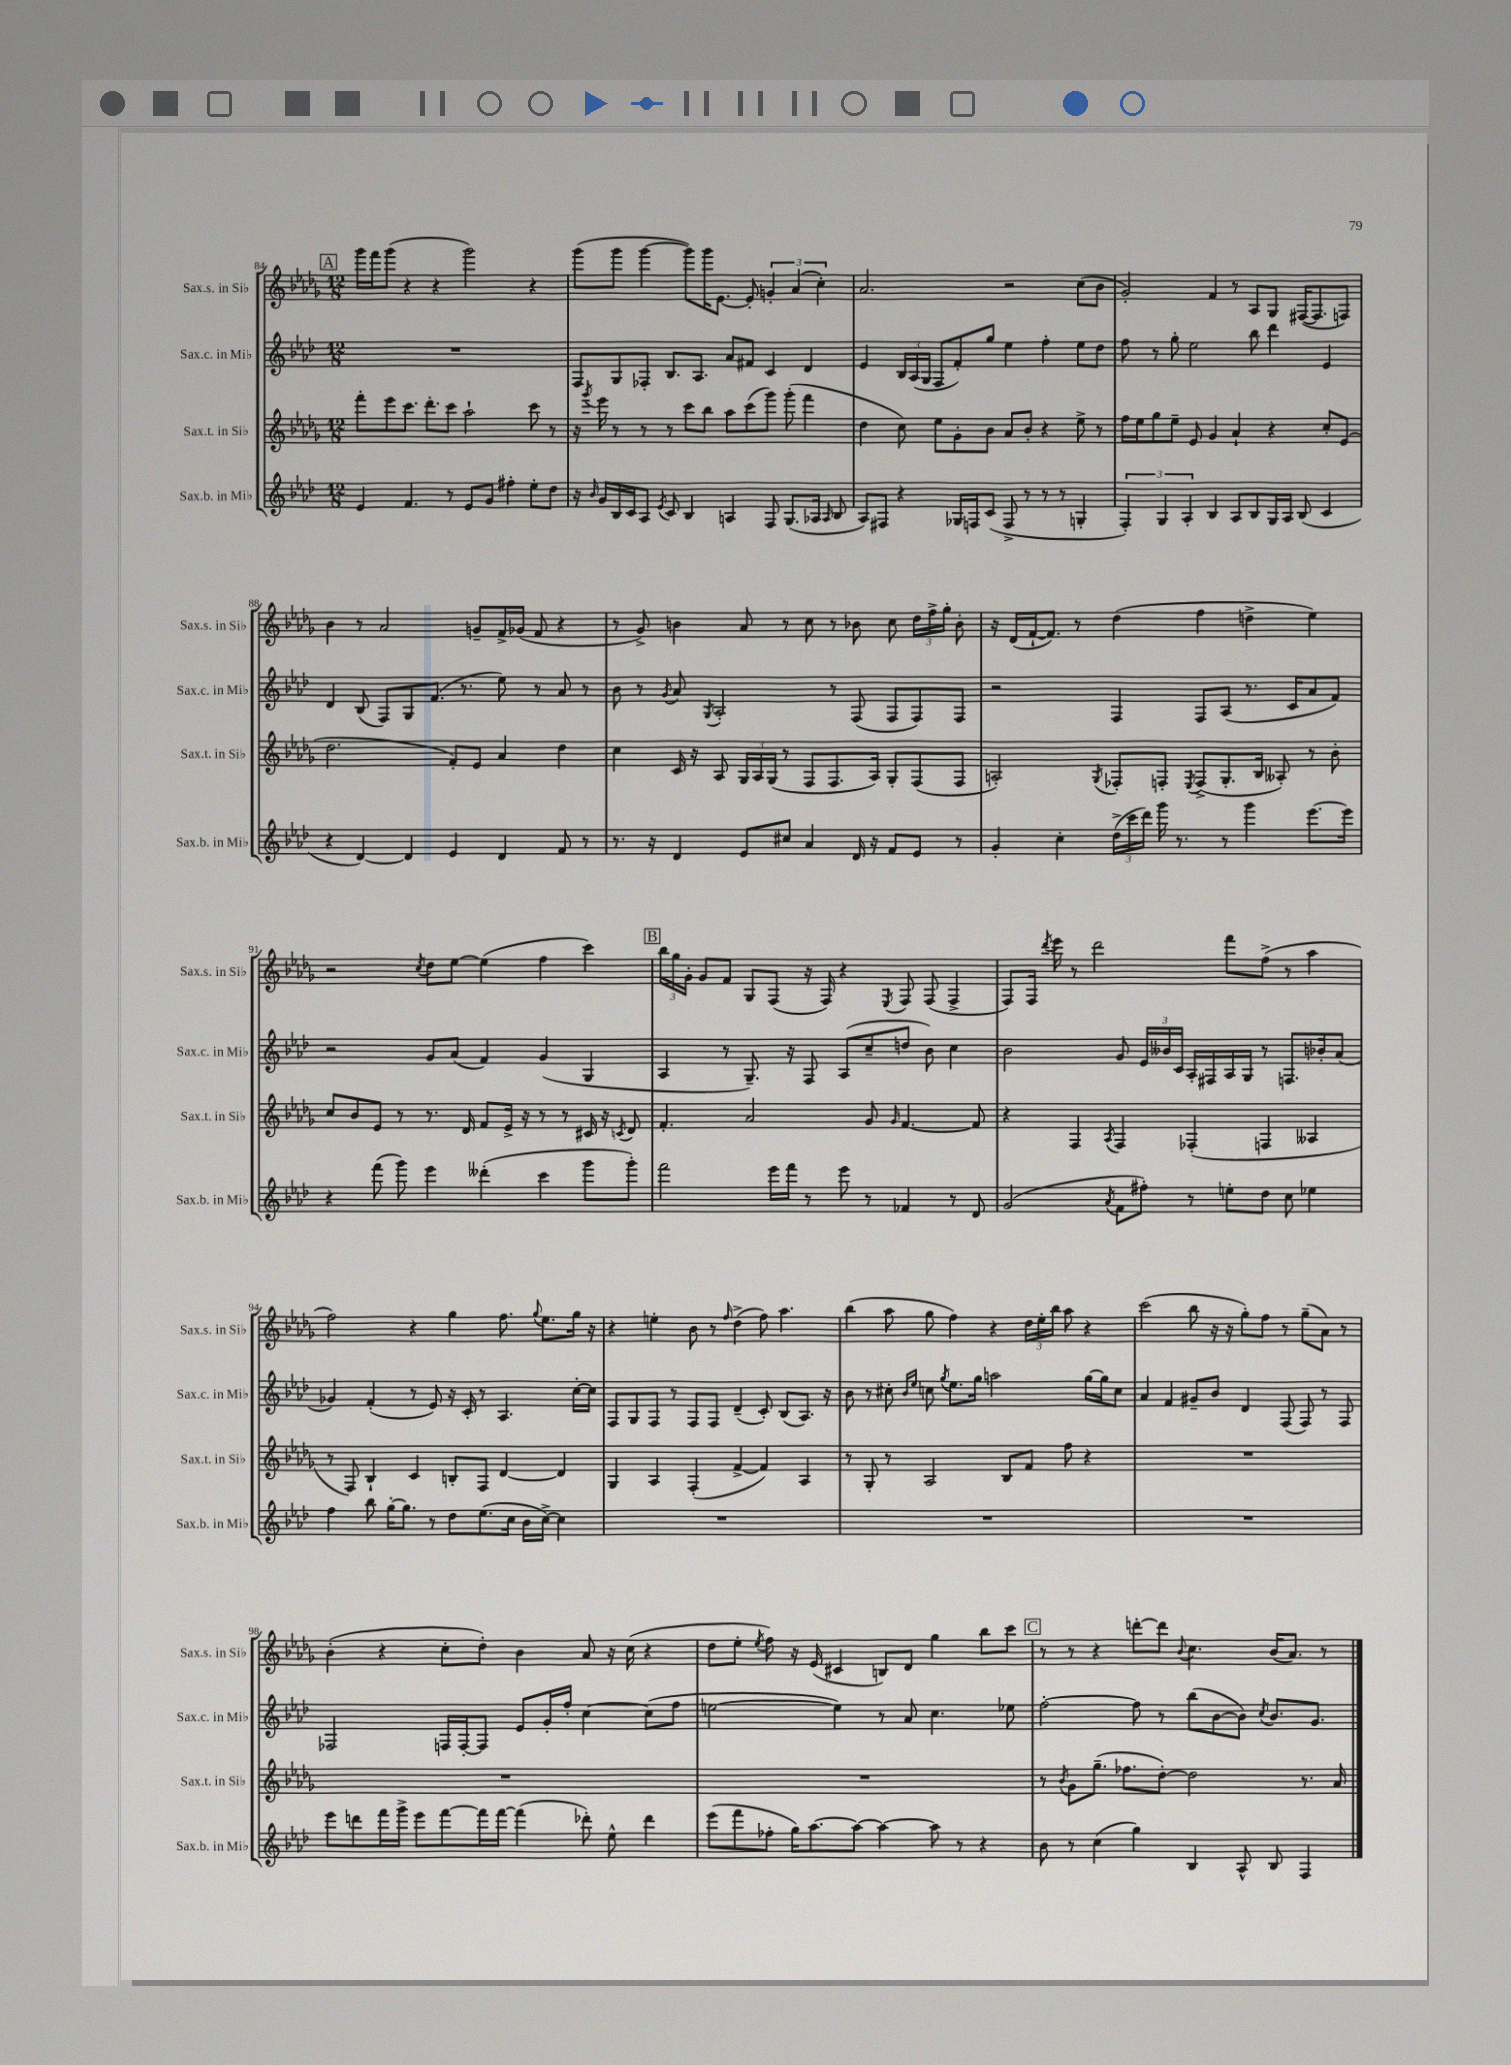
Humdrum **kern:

**kern	**kern	**kern	**kern
*staff4	*staff3	*staff2	*staff1
*clefG2	*clefG2	*clefG2	*clefG2
*k[b-e-a-d-]	*k[b-e-a-d-g-]	*k[b-e-a-d-]	*k[b-e-a-d-g-]
*M12/8	*M12/8	*M12/8	*M12/8
4e-/	8fff'\L	1.r	16ggg-\LL
.	.	.	16fff\J
.	8eee-\	.	(8ggg-\J
4.f/	8.ccc\J	.	4r
.	8.ddd-'\L	.	.
.	.	.	4r
8r	8ccc\J	.	.
8e-/L	2aa-`\	.	2ggg-\)
8g/J	.	.	.
4ff#'\	.	.	.
8ee-'\L	8ccc\	.	4r
8dd-\J	8r	.	.
=	=	=	=
16r	16r	8F/L	(8ggg-\L
16qqb-/	8qggg-/	.	.
16g/LL	16eee-\	.	.
16B-/	8r	8G/	8ggg-\J
16c/J	.	.	.
8A-/J	8r	8F-'/J	[4ggg-\
8qe-/	.	.	.
8c/	8r	8.B-/L	.
4B-/	8ccc\L	.	8ggg-\]L)
.	.	8.A-/J	.
.	8bb-\J	.	16ggg-\K
.	.	.	[8.e-\J
4A/	8aa-\L	8a-/L	.
.	(8ccc\	8f#/J	8e-'/]
8F/	8ggg-\J)	4c/	6g'/
(8.G/L	(8ggg-'\	.	.
.	.	.	(6a-/
.	4fff\	4d-/	.
16A-/Jk	.	.	.
.	.	.	6cc'\)
16qqA-/	.	.	.
8B-/	.	.	.
=	=	=	=
8A-/L)	4dd-\	4e-/	2.a-/
8F#/J	.	.	.
4r	8cc\)	24B-/LL	.
.	.	(24A-/	.
.	.	24G/JJ	.
.	8ee-\L	8F/L	.
16G-/LL	8g-'\	8f'/)	.
16F/J	.	.	.
(8c/J	8b-\J	8gg/J	.
8F^/	8a-/L	4ee-\	2r
8r	8b-'/J	.	.
8r	4r	4ff'\	.
8r	.	.	.
4G'/	8ee-^\	8ee-\L	(8cc\L
.	8r	8dd-\J	8b-\J
=	=	=	=
6F'/)	16ff\LL	8ff\	2g-'/)
.	16ee-\J	.	.
.	8gg-\	8r	.
6G/	.	.	.
.	8ee-~\J	8gg'\	.
6A-'/	.	.	.
.	8e-/	2ee-\	.
4B-/	4g-/	.	4f/
8A-/L	4a-`/	.	8r
8B-/	.	8bb-\	8A-/L
16G/L	4r	4ddd-\	8G-/J
16A-/JJ	.	.	.
(8B-/	.	.	([16F#/LK
.	.	.	8.F#/]
4c/	8cc'/L	4e-/	.
.	(8e-/J	.	8F/J)
=	=	=	=
4r	2.dd-\	4d-/	4b-\
[4d-/)	.	(8B-/	8r
.	.	8F/L)	2a-/
4d-/]	.	8G/	.
.	.	(8.f/J	.
4e-/	8f'/L)	.	.
.	.	8.r	.
.	8e-/J	.	8g~/L
4d-/	4a-/	8ee-\)	16f^/L
.	.	.	(16g-/JJ
.	.	8r	8f/
8f/	4dd-\	8a-/	4r
8r	.	8r	.
=	=	=	=
8.r	4cc\	8b-\	8r
.	.	8r	8g-^/)
16r	.	.	.
.	.	8qg/	.
4d-/	16c/	8a-/	4b\
.	16r	.	.
.	.	8qG/	.
.	8A-/	2A-'/	.
8e-/L	24G-/LL	.	8a-/
.	24A-/	.	.
.	(24G-/JJ	.	.
8cc#/J	8r	.	8r
4a-/	8F/L	.	8cc\
.	8.F/	8r	8r
16d-/	.	(8F/	8b-\
16r	16A-/Jk)	.	.
8f/L	8G-'/L	8F/L	8cc\
8e-/J	(8F/	8F/)	24dd-\LL
.	.	.	24ff^\
.	.	.	24gg-'\JJ
8r	8F/J	8F/J	8b-'\
=	=	=	=
4g'/	2A'/)	2r	16r
.	.	.	(16d-/LL
.	.	.	[16f`/J
.	.	.	8.f/]J)
4cc'\	.	.	.
.	.	.	8r
.	8qG-/	.	.
(24dd-^\LL	8F-'/L	4F/	(4dd-\
24ccc\	.	.	.
24ddd-\JJ)	.	.	.
16ggg\	8F'/J	.	.
8.r	.	.	.
.	8qE-/	.	.
.	(8F^/L	8F/L	4ff\
8r	8.G-'/	(8A-/J	.
4ggg\	.	8.r	4dd^\
.	16B-/Jk	.	.
.	8A--'/)	.	.
.	.	16c/LK	.
[8.eee-\L	8r	8a-/	4ee-\)
.	8b-'\	8f/J)	.
16eee-\]Jk	.	.	.
=	=	=	=
4r	8cc/L	2r	2r
.	8b-/	.	.
(8fff\	8e-/J	.	.
8ggg\)	8r	.	.
.	.	.	8qcc/
4eee-\	8.r	8g/L	8dd-\L
.	.	(8a-/J	[8ee-\J
.	16d-/	.	.
(4ddd--'\	8f/L	4f/)	(4ee-\]
.	16e-^/Jk	.	.
.	16r	.	.
4ccc\	8r	(4g/	4ff\
.	8r	.	.
8ggg\L	16c#/	4G/	4ccc\)
.	16r	.	.
.	8qc/	.	.
8ggg'\J)	8d-/	.	.
=	=	=	=
2fff\	4.f'/	4A-/	24bb-\LL
.	.	.	24gg-\
.	.	.	24g-'\JJ
.	.	.	8g-/L
.	.	8r	8f/J
.	2a-/	8.G~/)	8G-/L
16eee-\LL	.	.	(8F/J
16fff\JJ	.	16r	.
8r	.	8F/	16r
.	.	.	16F/)
8eee-\	.	(8A-/L	4r
8r	8g-/	8cc~/	.
.	16qqg-/	.	8qE-/
4f-/	[4.f/	8dd/J	8F/
.	.	8b-\)	(8F/
8r	.	4cc\	4F^/
8d-/	8f/]	.	.
=	=	=	=
(2g/	4r	2b-\	8F/L)
.	.	.	16F/Jk
.	.	.	8qddd-/
.	.	.	16eee-\
.	4F/	.	8r
.	.	.	2ddd-\
8qa-/	8qA-/	.	.
8f\L	4F/	8g/	.
8ff#'\J)	.	24e-/LL	.
.	.	24b--/	.
.	.	24c/JJ	.
8r	(4F-'/	16A-'/LL	.
.	.	16F#/	.
8ee'\L	.	16A-/	8fff\L
.	.	16G/JJ	.
8dd-\J	4F/	8r	(8ff^\J
8cc\	.	8.F/L	8r
4ee-\	4A--/	.	4aa-\
.	.	16b-'/k	.
.	.	(8a-/J	.
=	=	=	=
4ff\	8r	4g-/)	2ff\)
.	8F/)	.	.
8bb-\	4B-`/	(4f'/	.
[16gg'\LK	.	.	.
8.gg\]J	.	.	.
.	4c/	8r	4r
8r	.	8e-/)	.
8dd-\L	8B'/L	16r	4gg-\
.	.	16c'/	.
(8.ee-\	8F/J	8r	.
.	[4d-/	4.A-/	8.ff\
16cc\Jk	.	.	.
16b-\LL	.	.	.
.	.	.	8qqgg-/
[16cc^\JJ)	.	.	8.ee-\L
4cc\]	4d-/]	.	.
.	.	[16cc'\LL	16gg-\Jk
.	.	16cc\]JJ	16r
=	=	=	=
1.r	4G-/	8F/L	4r
.	.	8G/	.
.	4A-/	8F/J	4ee'\
.	.	8r	.
.	(4F'/	8F/L	8b-\
.	.	8F/J	8r
.	.	.	16qqff/
.	[4f^/	(4d-~/	(4dd-^\
.	4f/])	8c'/)	8ff\)
.	.	(8B-/L	4.aa-\
.	4A-/	8.A-/J)	.
.	.	16r	.
=	=	=	=
1.r	8r	8b-\	(4bb-\
.	8G-'/	8r	.
.	8r	8cc#'\	8aa-\
.	.	16qqb-/LL	.
.	.	16qqee-/JJ	.
.	2A-/	8cc\	8gg-\
.	.	8qgg/	.
.	.	8.ee-\L	4ff\)
.	.	16gg\Jk	.
.	.	2aa\	4r
.	8B-/L	.	.
.	8f/J	.	24dd-\LL
.	.	.	24ee-'\
.	.	.	24bb-\JJ
.	8ff\	.	8aa-\
.	4r	[16gg\LL	4r
.	.	16gg\]J	.
.	.	8cc\J	.
=	=	=	=
1.r	1.r	4a-/	(2ccc\
.	.	4f/	.
.	.	8g#~/L	8bb-\
.	.	8b-/J	16r
.	.	.	16r
.	.	4d-/	8gg-'\L)
.	.	.	8ff\J
.	.	(8F/	8r
.	.	8F/)	(8gg-~\L
.	.	8r	8a-\J)
.	.	8F/	8r
=	=	=	=
8eee-\L	1.r	2F-/	(4b-'\
8ddd\	.	.	.
16fff\L	.	.	4r
16ggg^\JJ	.	.	.
8eee-\L	.	.	.
[8fff\	.	16F/LL	8cc'\L
.	.	[16F'/J	.
16fff\]L	.	8F/]J	8dd-'\J)
[16fff\JJ	.	.	.
(4fff\]	.	8e-/L	4b-\
.	.	16g'/L	.
.	.	16ff'/JJ	.
8ddd-'\)	.	[4cc\	8a-/
8ee-^^\	.	.	16r
.	.	.	(16cc\
4ddd-\	.	(8cc\]L	4r
.	.	8ff\J	.
=	=	=	=
(8eee-\L	1.r	[2ee\	8dd-\L
8fff\	.	.	8ee-'\J
.	.	.	8qee-/
8ff-'\J	.	.	8ff\)
16gg\LK)	.	.	16r
[8.aa-\	.	.	(16e-/
.	.	4ee\])	4c#/
8aa-\_J	.	.	.
4aa-\_	.	8r	8B/L)
.	.	8a-/	8d-/J
8aa-\]	.	4.cc\	4gg-\
8r	.	.	.
4r	.	.	8bb-\L
.	.	8ee-\	8ccc\J
=	=	=	=
8b-\	8r	[2ff'\	8r
.	8qb-/	.	.
8r	8g-\L	.	8r
(4cc\	(8.gg-~\J	.	4r
.	8.ff-\L	.	.
4gg\)	.	8ff\]	[8ddd'\L
.	[8dd-'\J)	8r	8ddd\]J
.	.	.	8qqb-/
4B-/	2dd-\]	(8bb-\L	4.cc\
.	.	[8b-\	.
8A-^^/	.	8b-\]J)	.
.	.	8qcc/	.
8B-/	.	8.b-/L	(16b-/LK
.	.	.	8.a-/J)
4F/	8.r	.	.
.	.	8.g/J	.
.	.	.	8r
.	16a-/	.	.
==	==	==	==
*-	*-	*-	*-
